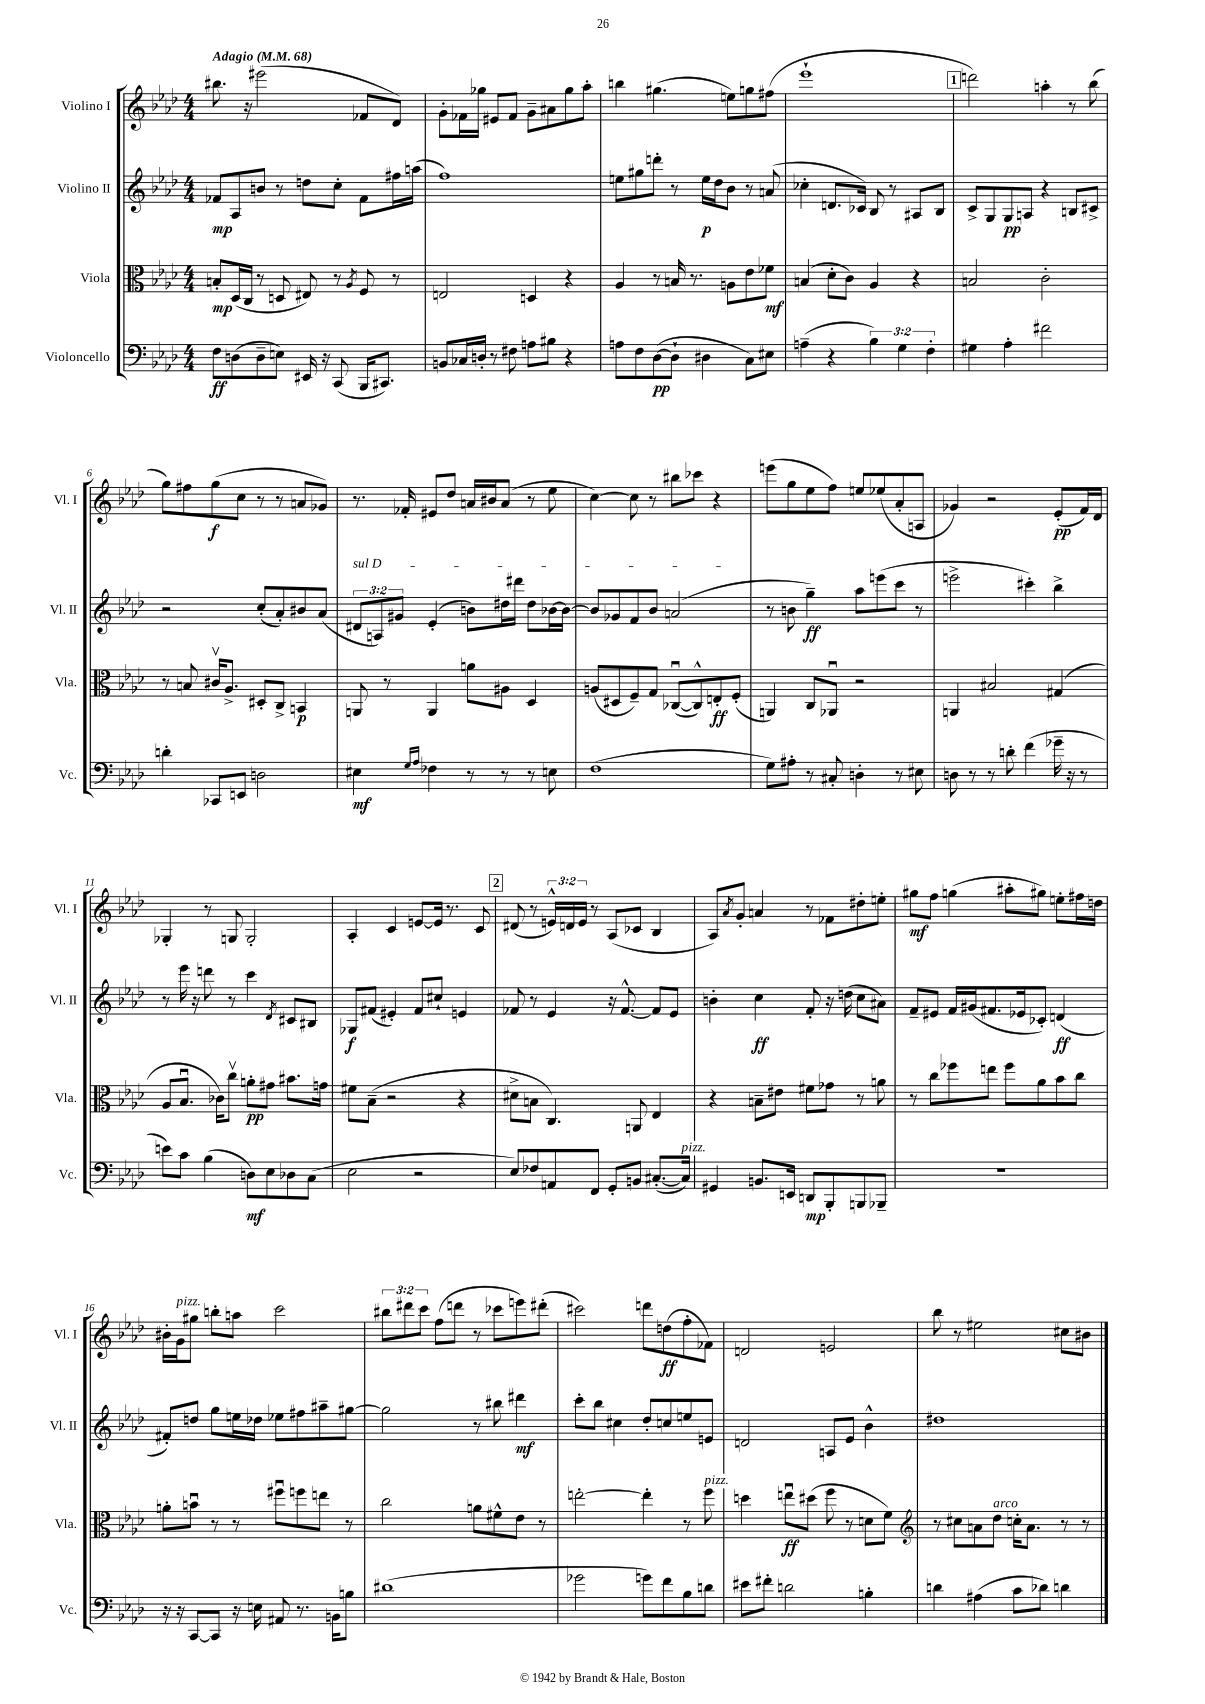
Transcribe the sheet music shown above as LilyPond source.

<<
\new StaffGroup <<
\new Staff = "s0" \with { instrumentName = "Violino I" shortInstrumentName = "Vl. I" } {
    \clef treble \key aes \major \numericTimeSignature \time 4/4 \override Staff.TupletNumber.text = #tuplet-number::calc-fraction-text \tempo "Adagio" 4 = 68
    bis''8. r16 eis'''2( fes'8 des'8) |
    g'8-. fes'16 ges''16 eis'8 fes'8 g'8-- ais'8 ges''8 aes''8-. |
    b''4 gis''4.( e''8) g''8 fis''8( |
    ees'''1-! |
    \mark \markup { \box "1" } d'''2) a''4-. r8 bes''8( |
    g''8) fis''8 g''8\f( c''8 r8 r8 a'8 ges'8) |
    r8. fes'16-. eis'8 des''8 a'16 bis'16 a'8( r8 ees''8 |
    c''4~) c''8 r8 bis''8 ces'''8 r4 |
    e'''8( g''8 ees''8 f''8) e''8 ees''8( aes'8-. a8 |
    ges'4) r2 ees'8-.\pp( f'16) des'16 |
    ges4-. r8 g8 g2-. |
    aes4-. c'4 e'8~ e'16 r8. c'8 |
    \mark \markup { \box "2" } dis'8( r8 \tuplet 3/2 { e'16-^) d'16 e'16 } r8 aes8( ces'8 bes4 |
    aes8) \acciaccatura { aes'8 } g'8-. a'4 r8 fes'8 dis''8-. e''8-. |
    gis''8\mf f''8 g''4( ais''8-. gis''8) e''8-. fis''16 d''16 |
    bis'16-. g'16^\markup { \italic "pizz." } gis''8 b''8-. a''8 c'''2 |
    \tuplet 3/2 { bis''8 dis'''8 c'''8 } f''8( d'''8 r8 ces'''8 e'''8) dis'''8-.( |
    cis'''2) d'''8 d''8\ff( f''8-. fes'8) |
    d'2 e'2 |
    bes''8 r8 eis''2 cis''8 bis'8 \bar "|." |
}
\new Staff = "s1" \with { instrumentName = "Violino II" shortInstrumentName = "Vl. II" } {
    \clef treble \key aes \major \numericTimeSignature \time 4/4 \override Staff.TupletNumber.text = #tuplet-number::calc-fraction-text
    fes'8\mp aes8 b'8 r8 d''8 c''8-. fes'8 fis''16 a''16( |
    f''1) |
    e''8 gis''8 d'''8-. r8 e''16\p des''16 bes'8 r8 a'8( |
    ces''4-. d'8. ces'16) bes8 r8 ais8 bes8 |
    \mark \markup { \box "1" } c'8-> g8 g8\pp a8 r4 b8 cis'8-> |
    r2 c''8-.( aes'8-.) bis'8 aes'8( |
    \tuplet 3/2 { \once \override TextSpanner.bound-details.left.text = \markup { \italic "sul D" } dis'8\startTextSpan a8) gis'8 } ees'4-.( b'8) dis''16 dis'''16 dis''8 bes'16~ bes'16~ |
    bes'8 ges'8 f'8 bes'8 a'2\stopTextSpan( |
    r8 b'8 g''4--\ff) aes''8 e'''8( c'''8 r8 |
    e'''2-> cis'''4-.) bes''4-> |
    r8 ees'''16 r16 d'''8 r8 c'''4 \acciaccatura { des'8 } cis'8 bis8 |
    ges8\f fis'8( eis'4-.) fis'8 cis''8-! e'4 |
    \mark \markup { \box "2" } fes'8 r8 ees'4 r16 fes'8.~-^ fes'8 ees'8 |
    b'4-. c''4\ff f'8-. r16 d''16( c''8 ais'8) |
    f'8-- eis'8 f'16 gis'16( fis'8. ees'16 ces'8-.) d'4\ff( |
    fis'8-.) d''8 g''8 e''16 des''16 ees''8 fis''8 ais''8-- gis''8~ |
    gis''2 r8 bis''8 dis'''4\mf |
    c'''8-. bes''8 cis''4 des''8-. c''8 e''8 e'8 |
    d'2 a8 ees'8 bes'4-^ |
    dis''1 \bar "|." |
}
\new Staff = "s2" \with { instrumentName = "Viola" shortInstrumentName = "Vla." } {
    \clef alto \key aes \major \numericTimeSignature \time 4/4
    b8-.\mp des16( c16 r8 d8 eis8) r8 \acciaccatura { aes8 } f8 r8 |
    e2 d4 r4 |
    aes4 r8 b16 r8. a8 ees'8 fes'8\mf |
    b4( des'8-. c'8) aes4 r4 |
    \mark \markup { \box "1" } b2 c'2-. |
    r8 b8 cis'16\upbow aes8.-> dis8-. c8-> b,4\p |
    a,8 r8 a,4 a'8 ais8 des4 |
    a8( dis8 f8--) g8 ces8~\downbow( ces8-^) e8-.\ff f8-.( |
    a,4) c8 aes,8\downbow r2 |
    a,4 bis2 gis4( |
    aes8 bes8.\downbow ces'16) c''8\upbow a'8-.\pp gis'8 bis'8. g'16 |
    fis'8 bes8--( r2 r4 |
    \mark \markup { \box "2" } dis'8-> b8 c4.) a,8 ees4 |
    r4 b8-- eis'8 fis'8 ges'8 r8 a'8 |
    r8 c''8 fes''8 e''8 fes''8 aes'8 bes'8 c''8 |
    a'8-. b'8\downbow r8 r8 fis''8\downbow f''8 e''8 r8 |
    c''2 a'8 fis'8-^ ees'8 r8 |
    e''2~-. e''4-. r8 f''8^\markup { \italic "pizz." } |
    d''4 e''8\downbow\ff dis''8( f''8 r8 d'8 f'8) |
    \clef treble r8 cis''8 a'8 des''8^\markup { \italic "arco" } c''16-. a'8. r8 r8 \bar "|." |
}
\new Staff = "s3" \with { instrumentName = "Violoncello" shortInstrumentName = "Vc." } {
    \clef bass \key aes \major \numericTimeSignature \time 4/4 \override Staff.TupletNumber.text = #tuplet-number::calc-fraction-text
    f8\ff d8( d8-- e8) eis,16 r16 c,8( bes,,16 cis,8.) |
    b,8 ces16 d16-. r8 fis8 a8 bis8 r4 |
    a8 f8 des8~\pp( des8-! dis4 c8) eis8 |
    a4--( r4 \tuplet 3/2 { bes4) g4 f4-. } |
    \mark \markup { \box "1" } gis4 aes4-. fis'2 |
    d'4-. ces,8 e,8 d2 |
    eis4\mf \grace { g16 aes16 } fes4 r8 r8 r8 e8 |
    f1( |
    g8) ais8-. r8 cis8-. d4-. r8 eis8 |
    d8 r8 r8 d'8-. f'4( ges'16-- r16 r8 |
    e'8) c'8 bes4( d8\mf) ees8 des8 c8( |
    ees2 r2 |
    \mark \markup { \box "2" } ees8) fes8 a,8 f,8 g,8-. b,8 cis8.~-.( cis16^\markup { \italic "pizz." }) |
    gis,4 b,8. e,16 d,8\mp bes,,8-. b,,8 bes,,8-- |
    r1 |
    r16 r16 c,8~ c,8 r16 e16 ais,8 r8. b,16 b8 |
    dis'1( |
    ges'2 g'8) f'8 bes8 d'8 |
    eis'8 fis'8-. d'2 b4-. |
    d'4 ais4( c'8 des'8) d'4 \bar "|." |
}
>>
>>
